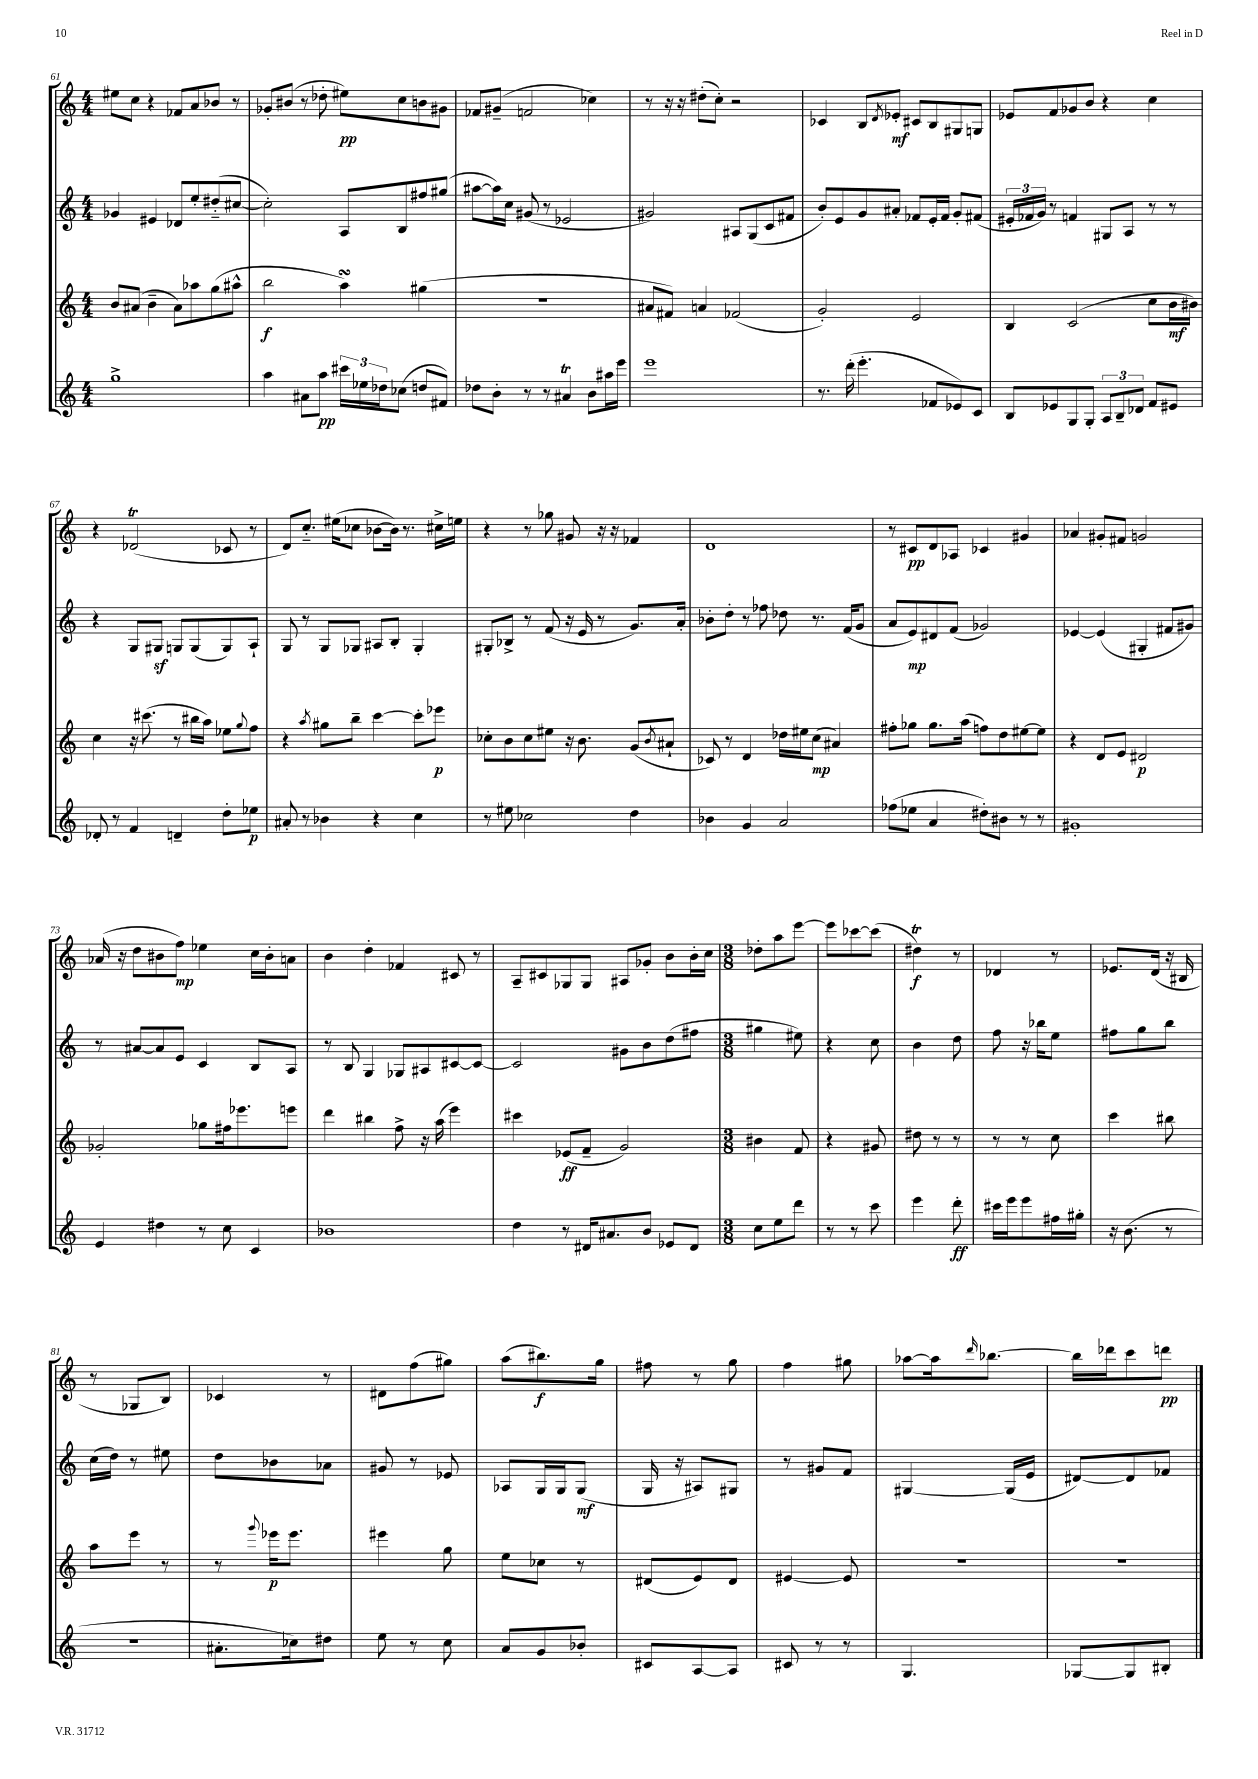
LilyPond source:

<<
\new StaffGroup <<
\new Staff = "s0" {
    \clef treble \key c \major \numericTimeSignature \time 4/4
    eis''8 c''8 r4 fes'8 a'8 bes'8 r8 |
    ges'8-. bis'8( r8 des''8-. eis''8\pp) c''8 b'8 gis'8 |
    fes'8 gis'8--( f'2 ces''4) |
    r8 r16 r16 dis''8-.( c''8-.) r2 |
    ces'4 b8 \acciaccatura { d'8 } ees'8-.\mf cis'8 b8 gis8 g8 |
    ees'8 f'8 ges'8 b'8 r4 c''4 |
    r4 des'2\trill( ces'8 r8 |
    d'8) c''8.-_ eis''16( ces''8 bes'8~ bes'16) r8. cis''16-> e''16 |
    r4 r8 ges''8 gis'8 r16 r16 fes'4 |
    d'1 |
    r8 cis'8\pp d'8 aes8 ces'4 gis'4 |
    aes'4 gis'8-. fis'8 g'2 |
    aes'16( r16 d''8 bis'8 f''8\mp) ees''4 c''16 bis'16-. a'8 |
    b'4 d''4-. fes'4 cis'8 r8 |
    a8-- cis'8 ges8 ges8 ais8 ges'8-. b'8 b'16-. c''16 |
    \numericTimeSignature \time 3/8 des''8-. a''8 e'''8~ |
    e'''8 ces'''8~ ces'''8( |
    dis''4\trill\f) r8 |
    des'4 r8 |
    ees'8. d'16( r16 bis16 |
    r8 ges8 b8) |
    ces'4 r8 |
    dis'8 f''8( gis''8) |
    a''8( bis''8.\f) g''16 |
    fis''8 r8 g''8 |
    f''4 gis''8 |
    aes''8~ aes''16 \grace { d'''16 } bes''8.~ |
    bes''16 des'''16 c'''8 d'''8\pp \bar "|." |
}
\new Staff = "s1" {
    \clef treble \key c \major \numericTimeSignature \time 4/4
    ges'4 eis'4 des'8 e''8-. dis''8-_( cis''8~ |
    cis''2-.) a8 b8 fis''8 gis''8( |
    ais''8~ ais''16) c''16 gis'8( r8 ees'2 |
    gis'2) ais8 g8( c'8 fis'8 |
    b'8-.) e'8 g'8 ais'8-. fes'8 e'16-. fes'16 g'8-. fis'8( |
    \tuplet 3/2 { eis'16-. fes'16 g'16) } r8 f'4 gis8 a8 r8 r8 |
    r4 g8 gis8\sf g8 g8( g8) a8-! |
    g8 r8 g8 ges8 ais8 b8-. ges4-. |
    gis8-. bes8-> r8 f'8( r16 e'16 r8 g'8.) a'16-. |
    bes'8-. d''8-. r8 fes''8 des''8 r8. f'16( g'8 |
    a'8 e'8\mp) dis'8 f'8( ges'2) |
    ees'4~ ees'4( gis4-. fis'8 gis'8) |
    r8 ais'8~ ais'8 e'8 c'4 b8 a8 |
    r8 b8 g4 ges8 ais8 cis'8~ cis'8~ |
    cis'2 gis'8 b'8 d''8( fis''8 |
    \numericTimeSignature \time 3/8 gis''4 eis''8) |
    r4 c''8 |
    b'4 d''8 |
    f''8 r16 bes''16 e''8 |
    fis''8 g''8 b''8 |
    c''16( d''16) r8 eis''8 |
    d''8 bes'8 aes'8 |
    gis'8 r8 ees'8 |
    aes8 g16 g16 g8\mf( |
    g16 r16 ais8) gis8 |
    r8 gis'8 f'8 |
    gis4~ gis16( e'16 |
    dis'8~) dis'8 fes'8 \bar "|." |
}
\new Staff = "s2" {
    \clef treble \key c \major \numericTimeSignature \time 4/4
    b'8 ais'8( b'4-- ais'8) aes''8 g''8( ais''8-^ |
    b''2\f a''4\turn) gis''4( |
    R1 |
    ais'8 fis'8) a'4 fes'2( |
    g'2-.) e'2 |
    b4 c'2( c''8 b'16\mf bis'16) |
    c''4 r16 cis'''8.( r8 bis''16 a''16) ees''8 \appoggiatura { g''8 } f''8 |
    r4 \acciaccatura { a''8 } gis''8 b''8-- c'''4~ c'''8-. ees'''8\p |
    ces''8-. b'8 ces''8 eis''8 r16 b'8. g'8( \acciaccatura { b'8 } ais'8-! |
    ces'8) r8 d'4 des''16 eis''16 c''8\mp( ais'4) |
    fis''8-. ges''8 ges''8. a''16( f''8) d''8 eis''8~ eis''8 |
    r4 d'8 e'8 dis'2\p |
    ges'2-. ges''8 fis''16 ees'''8. e'''8 |
    d'''4 bis''4 f''8-> r16 a''16( e'''4) |
    cis'''4 ees'8\ff( f'8-- g'2) |
    \numericTimeSignature \time 3/8 bis'4 f'8 |
    r4 gis'8 |
    dis''8 r8 r8 |
    r8 r8 c''8 |
    c'''4 bis''8 |
    a''8 e'''8 r8 |
    r8 \appoggiatura { g'''8 } ees'''16\p ees'''8. |
    eis'''4 g''8 |
    e''8 ces''8 r8 |
    dis'8( e'8) dis'8 |
    eis'4~ eis'8 |
    R4. |
    R4. \bar "|." |
}
\new Staff = "s3" {
    \clef treble \key c \major \numericTimeSignature \time 4/4
    g''1-> |
    a''4 ais'8 a''8\pp \tuplet 3/2 { cis'''16 ees''16 des''16 } ces''8( d''8 fis'8) |
    des''8 b'8-. r8 r8 ais'4\trill b'8 ais''16 e'''16 |
    e'''1 |
    r8. d'''16-.( e'''4.-. fes'8 ees'8) c'8 |
    b8 ees'8 g8 g8-. \tuplet 3/2 { a8 b8-- des'8 } f'8 eis'8 |
    des'8-. r8 f'4 d'4-- d''8-. ees''8\p |
    ais'8-. r8 bes'4 r4 c''4 |
    r8 eis''8 ces''2 d''4 |
    bes'4 g'4 a'2 |
    fes''8( ees''8 a'4 dis''8-.) bis'8 r8 r8 |
    gis'1-. |
    e'4 dis''4 r8 c''8 c'4 |
    bes'1 |
    d''4 r8 dis'16 ais'8. b'8 ees'8 dis'8 |
    \numericTimeSignature \time 3/8 c''8 e''8 d'''8 |
    r8 r8 c'''8 |
    e'''4 d'''8-.\ff |
    cis'''16 e'''16 e'''8 fis''16 gis''16-. |
    r16 b'8.( r8 |
    R4. |
    ais'8.-. ces''16) dis''8 |
    e''8 r8 c''8 |
    a'8 g'8 bes'8-. |
    cis'8 a8~ a8 |
    cis'8 r8 r8 |
    g4. |
    ges8~ ges8 bis8-. \bar "|." |
}
>>
>>
\layout { \context { \Score currentBarNumber = #61 } }
